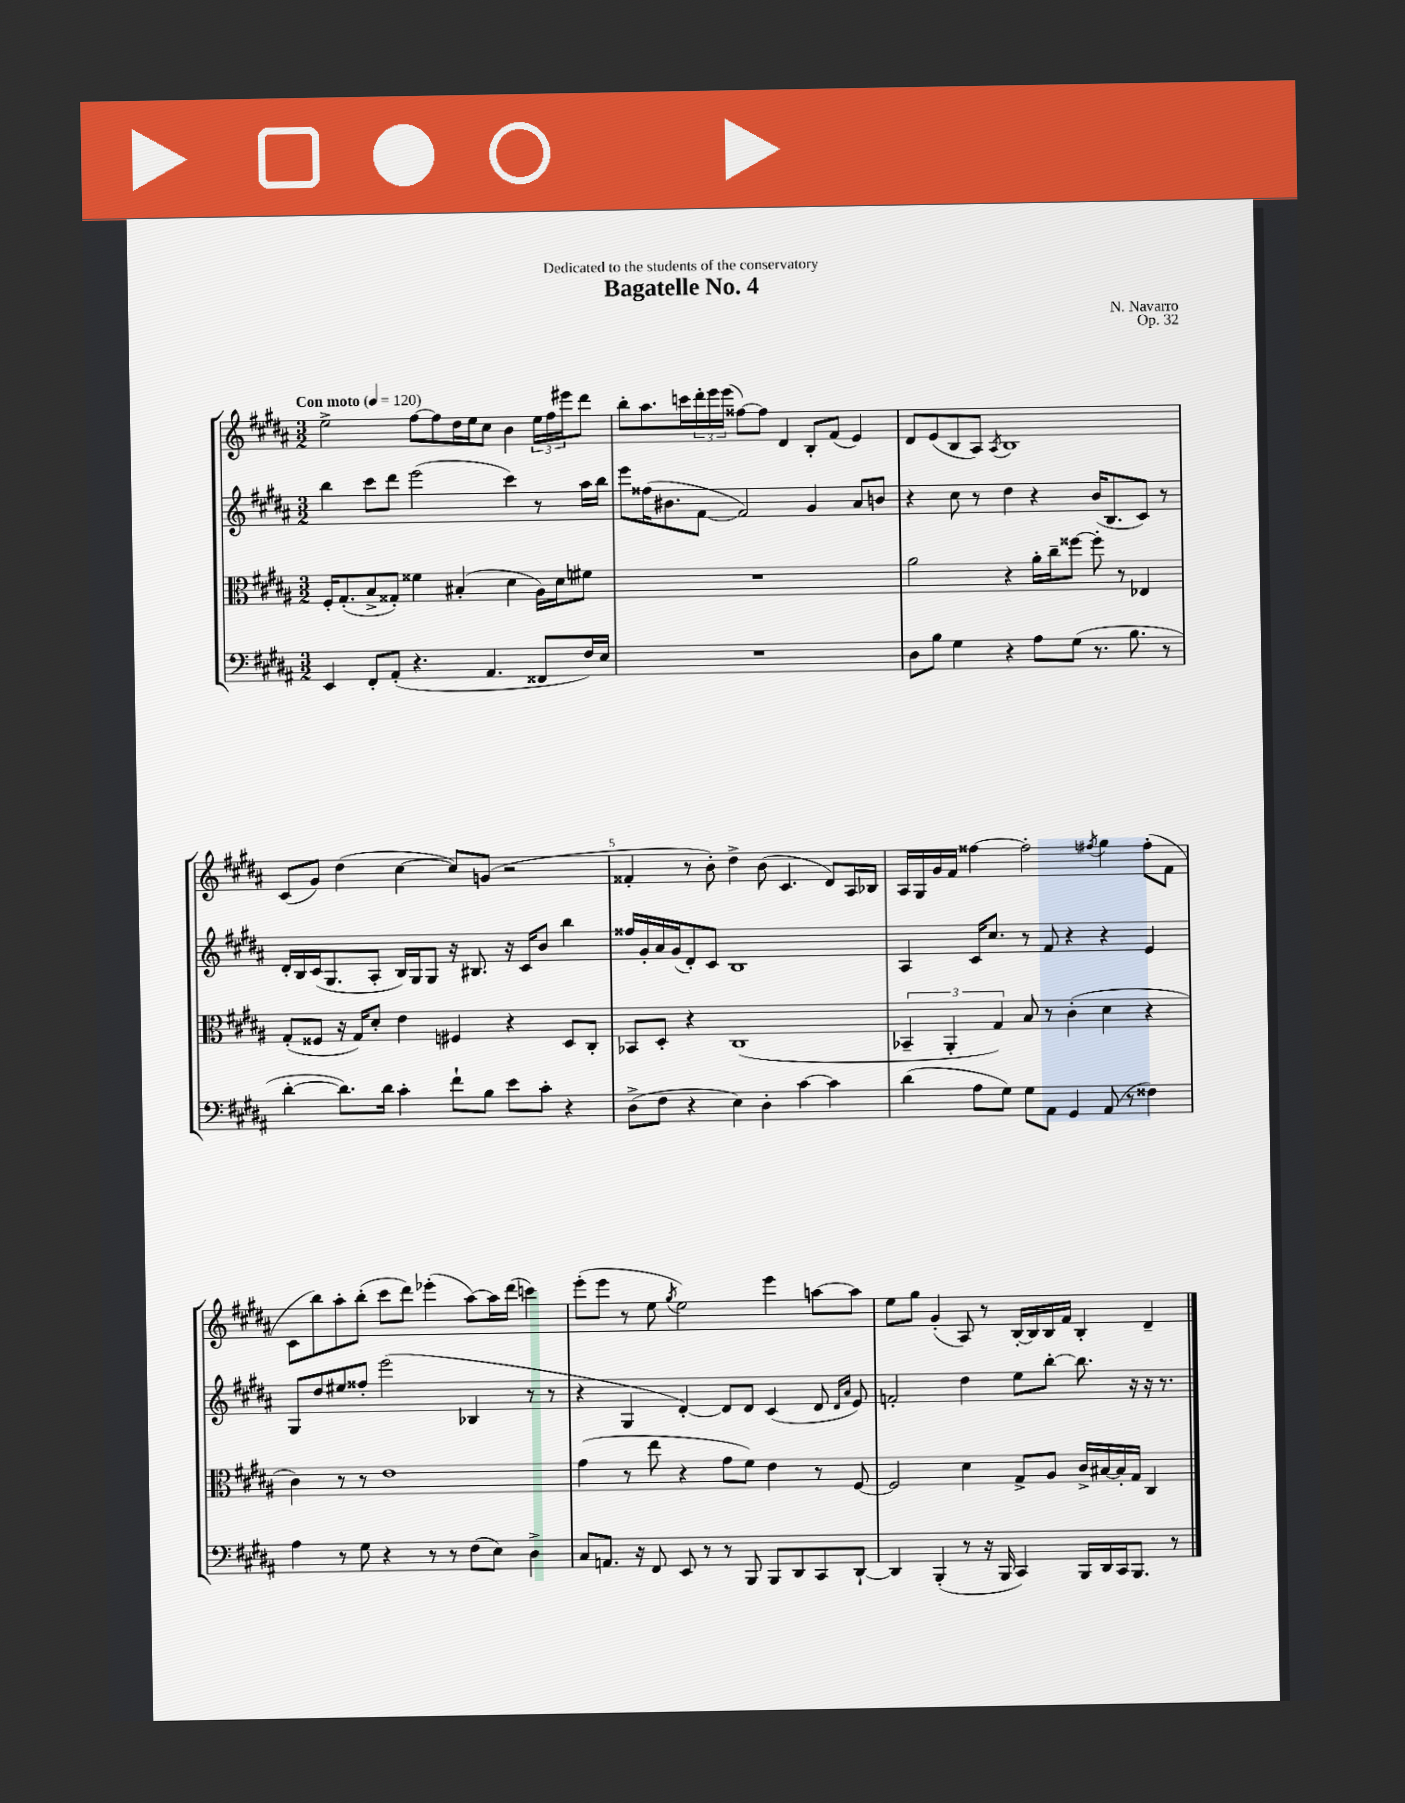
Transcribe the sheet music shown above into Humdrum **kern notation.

**kern	**kern	**kern	**kern
*staff4	*staff3	*staff2	*staff1
*clefF4	*clefC3	*clefG2	*clefG2
*k[f#c#g#d#a#]	*k[f#c#g#d#a#]	*k[f#c#g#d#a#]	*k[f#c#g#d#a#]
*M3/2	*M3/2	*M3/2	*M3/2
*MM120	*MM120	*MM120	*MM120
4EE	16F#'	4bb	2ee^
.	(8.G#'	.	.
8FF#'	8B^	8ccc#	.
(8AA#'	8G##')	8ddd#	.
4.r	4f##	(2eee	[8ff#
.	.	.	8ff#]
.	(4B#'	.	16dd#
.	.	.	16ee
4.AA#	.	.	8cc#
.	4d#	4ccc#)	4b
8FF##	16A#)	8r	24ee
.	.	.	24ff#
.	16d#	.	.
.	.	.	24eee#
16F#)	8f#	16aa#	8ddd#
16E	.	16bb	.
=	=	=	=
1.r	1.r	8eee	8bb'
.	.	(16ff##	8.aa#
.	.	8.b#	.
.	.	.	16ccc
.	.	[8f#	24ddd#'
.	.	.	24eee
.	.	.	(24eee
.	.	2f#])	[8ff##)
.	.	.	8ff##]
.	.	.	4d#
.	.	4g#	8B'
.	.	.	(8f#
.	.	8a#	4e)
.	.	8b	.
=	=	=	=
8D#	2a#	4r	8d#
8B	.	.	(8e
4G#	.	8cc#	8B
.	.	8r	8A#)
.	.	.	8qA#
4r	4r	4dd#	1B
8A#	16a#'	4r	.
.	16cc#~	.	.
(8G#	[8ff##	.	.
8.r	8ff##']	(16b	.
.	.	8.B	.
.	8r	.	.
8.B	.	.	.
.	4E-	8c#)	.
8r	.	8r	.
=	=	=	=
[4d#'	(8G#'	16d#'	(8c#
.	.	16B	.
.	8F##	(16c#	8g#)
.	.	8.G#	.
8.d#])	16r	.	(4dd#
.	16G#)	.	.
.	8d#'	8A#'	.
16d#	.	.	.
4c#'	4e	16B)	[4cc#
.	.	16G#	.
.	.	8G#	.
8f#`	4F#	16r	8cc#])
.	.	8.B#	.
8B	.	.	(8g
8e	4r	16r	2r
.	.	16c#	.
8c#'	.	8b	.
4r	8D#	4bb	.
.	8C#'	.	.
=	=	=	=
(8D#^	8BB-	16ff##	4f##'
.	.	16g#'	.
8F#	8D#'	16a#	.
.	.	(16g#	.
4r	4r	8d#')	8r
.	.	8c#	8b')
4E)	(1C#	1B	4dd#^
4D#'	.	.	(8b
.	.	.	4.c#
[4c#	.	.	.
4c#]	.	.	8d#)
.	.	.	16A#
.	.	.	16B-
=	=	=	=
(4d#	6BB-~	4A#	16A#
.	.	.	16G#
.	.	.	16g#
.	6AA#'	.	.
.	.	.	16f#
8A#	.	16c#	[4ff##
.	.	8.cc#	.
.	6G#)	.	.
8G#)	.	.	.
8G#	8B	8r	2ff##']
8AA#	8r	8f#	.
4GG#	(4c#'	4r	.
.	.	.	8qff#
(8AA#	4d#	4r	4gg#
8r	.	.	.
4F##)	4r	4e	(8ff#'
.	.	.	8f#
=	=	=	=
4A#	4c#)	8G#	8c#
.	.	8dd#	8bb)
8r	8r	8ee#	8aa#'
8G#	8r	8ff##'	(8bb'
4r	1e	(2eee	8ccc#
.	.	.	8ddd#)
8r	.	.	(4eee-'
8r	.	.	.
(8F#	.	4B-	[8aa#)
8E)	.	.	16aa#]
.	.	.	(16ddd#
4D#^	.	8r	4ccc)
.	.	8r	.
=	=	=	=
8C#	(4g#	4r	(8eee'
8.AA	.	.	8eee
.	8r	4G#	8r
16r	.	.	.
8FF#	8ee	.	8ee
.	.	.	8qgg#
8EE	4r	[4d#')	2ee)
8r	.	.	.
8r	8g#	8d#]	.
8BBB	8f#)	8d#	.
8BBB	4e	(4c#	4eee
8DD#	.	.	.
8CC#	8r	8d#	[8aa
.	.	16qqd#	.
.	.	16qqa#	.
[8DD#`	[8F#	8e)	8aa]
=	=	=	=
4DD#]	2F#]	2f'	8ee
.	.	.	8gg#
(4BBB'	.	.	(4g#'
8r	4d#	4dd#	8A#)
16r	.	.	8r
16BBB	.	.	.
4CC#)	8G#^	8ee	[16B'
.	.	.	16B]
.	8A#	[8bb'	16B
.	.	.	16f#
16BBB	16c#^	8.bb]	4B'
16DD#	[16B#	.	.
16CC#	16B#']	.	.
8.BBB	16G#	16r	.
.	4C#	16r	4d#~
.	.	8.r	.
8r	.	.	.
==	==	==	==
*-	*-	*-	*-
